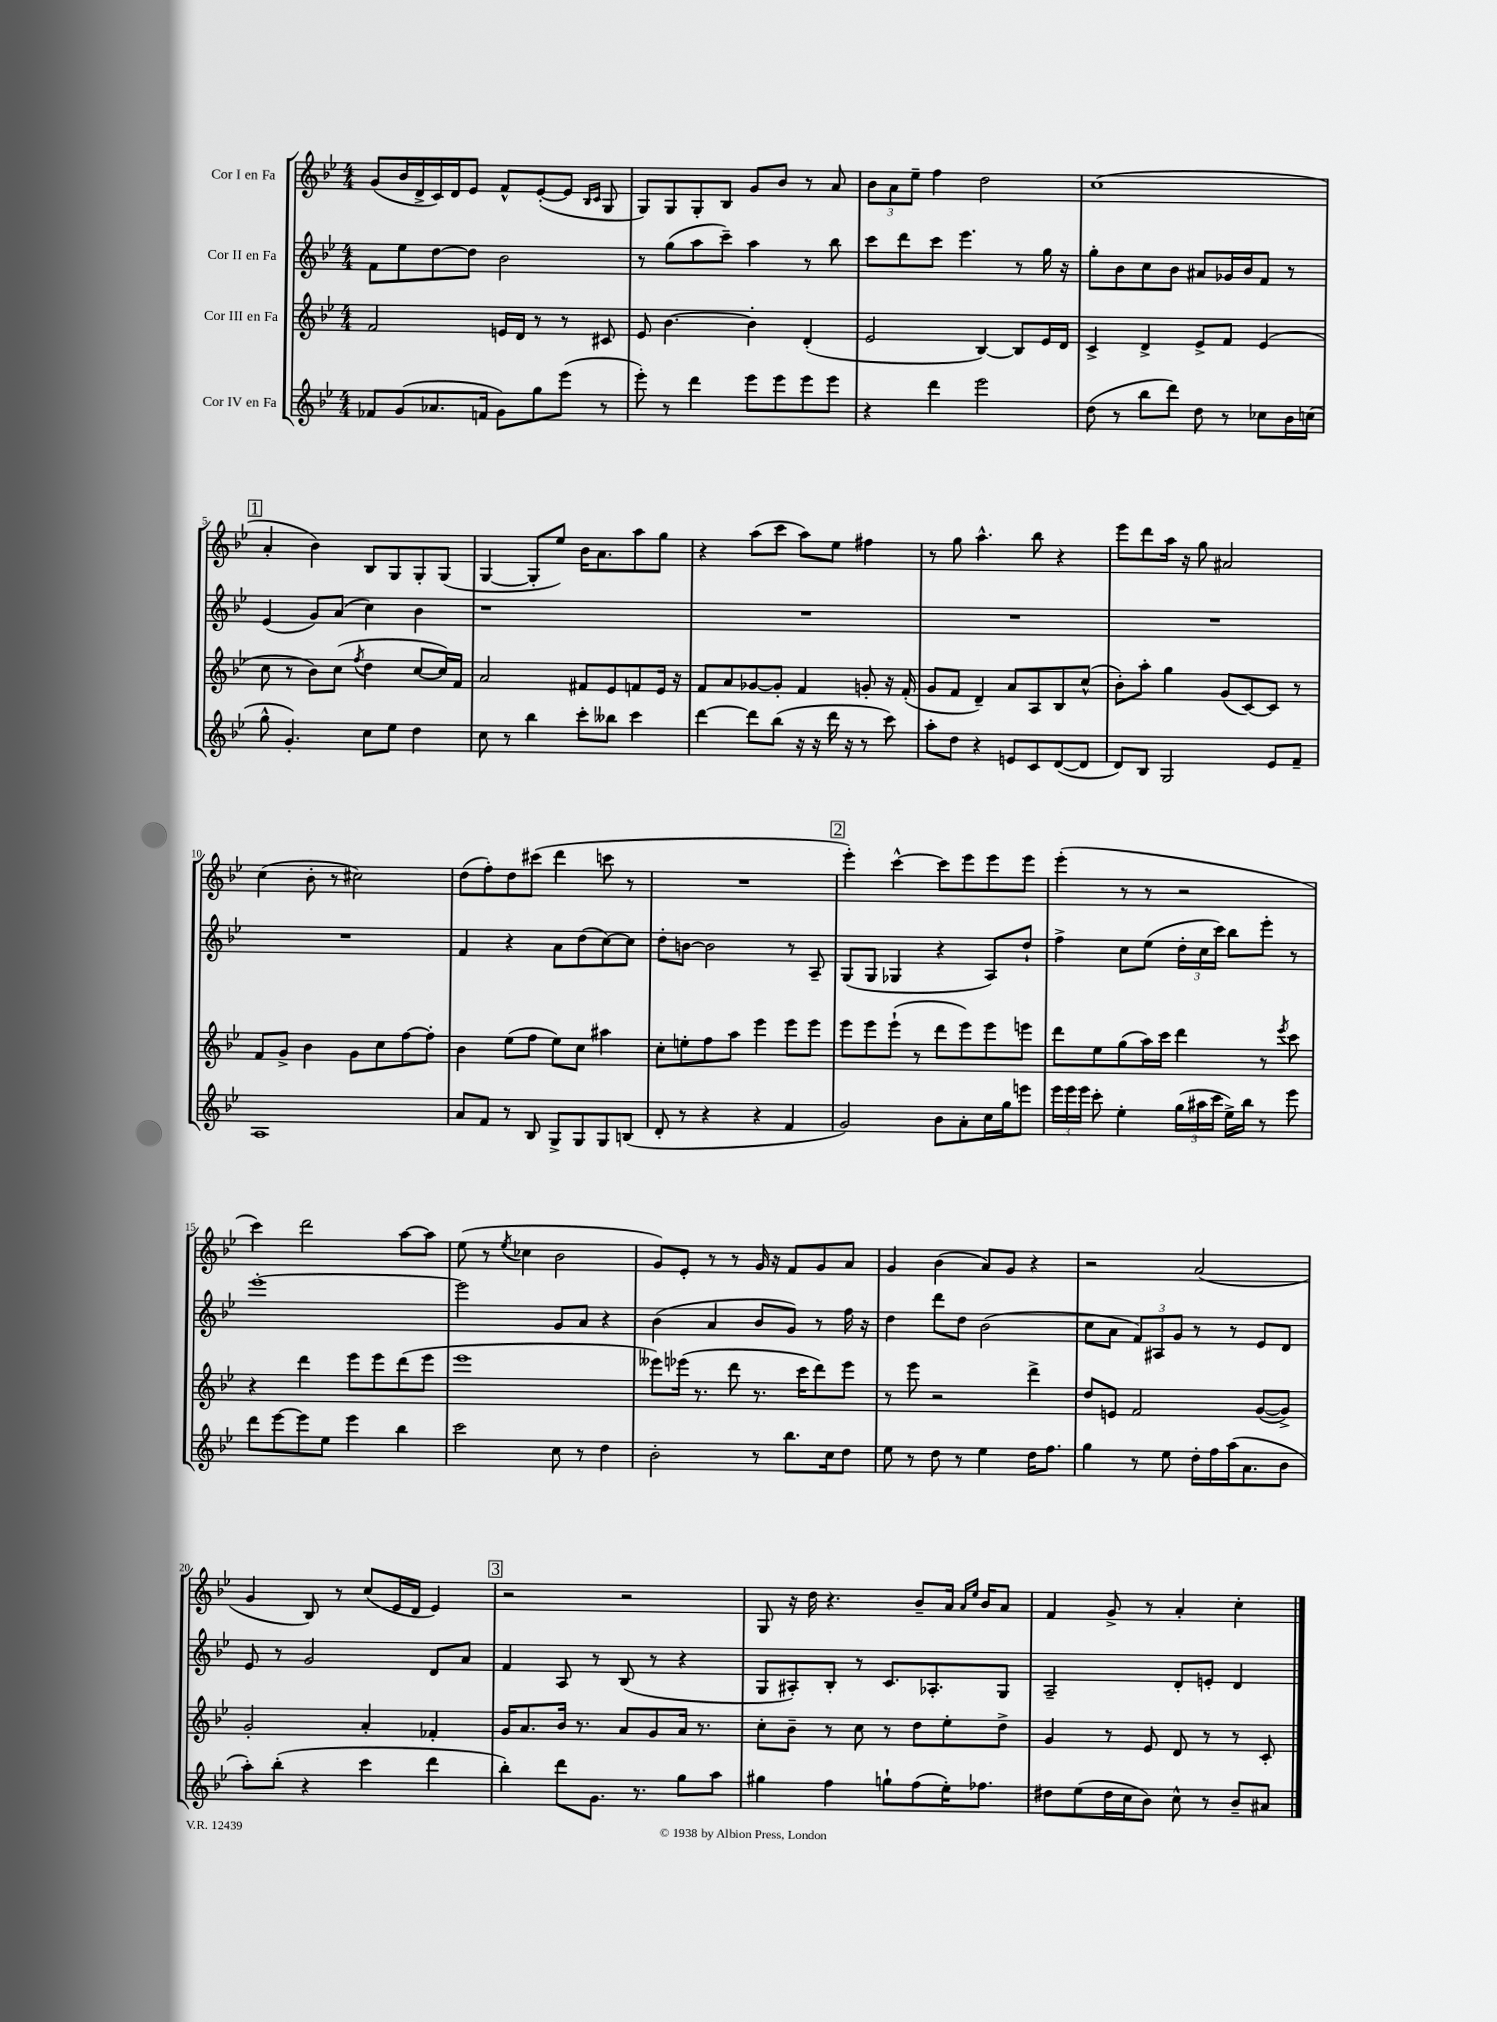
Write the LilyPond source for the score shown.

<<
\new StaffGroup <<
\new Staff = "s0" \with { instrumentName = "Cor I en Fa" } {
    \clef treble \key bes \major \numericTimeSignature \time 4/4
    \autoBeamOff g'8[( bes'16 d'16-> c'16) d'16 ees'8] f'8[-^ ees'8~-.( ees'8] \grace { bes16[ c'16] } g8 |
    g8[) g8 g8-. bes8] g'8[ bes'8] r8 a'8 |
    \tuplet 3/2 { bes'8[ a'8 ees''8]-- } f''4 d''2 |
    c''1( |
    \mark \markup { \box "1" } a'4-. bes'4) bes8[ g8 g8-. g8]( |
    g4~ g8[-. ees''8]) bes'16[ a'8. a''8 g''8] |
    r4 a''8[( c'''8] a''8[) ees''8] fis''4 |
    r8 g''8 a''4.-^ bes''8 r4 |
    ees'''8[ d'''8 a''16] r16 g''8 ais'2 |
    c''4( bes'8-. r8 cis''2) |
    d''8[( f''8-.) d''8 cis'''8]( d'''4 c'''8 r8 |
    R1 |
    \mark \markup { \box "2" } ees'''4-.) c'''4~-^ c'''8[ ees'''8 ees'''8 ees'''8] |
    ees'''4-.( r8 r8 r2 |
    c'''4) d'''2 a''8[~ a''8] |
    ees''8( r8 \acciaccatura { ees''8 } ces''4 bes'2 |
    g'8[) ees'8]-. r8 r8 g'16 r16 f'8[ g'8 a'8] |
    g'4 bes'4( a'8[) g'8] r4 |
    r2 a'2( |
    g'4 bes8) r8 c''8[( ees'16 d'16] ees'4) |
    \mark \markup { \box "3" } r2 r2 |
    g8 r16 d''16 r4. bes'8[-- a'16] \grace { a'16[ ees''16] } bes'16[ a'8] |
    f'4 g'8-> r8 a'4-. c''4-. \bar "|." |
}
\new Staff = "s1" \with { instrumentName = "Cor II en Fa" } {
    \clef treble \key bes \major \numericTimeSignature \time 4/4
    \autoBeamOff f'8[ ees''8 d''8~ d''8] bes'2 |
    r8 g''8[( a''8 c'''8]--) a''4 r8 bes''8 |
    c'''8[ d'''8 c'''8] ees'''4. r8 g''16 r16 |
    g''8[-. bes'8 c''8 bes'8] ais'8[ ges'16 bes'16 f'8] r8 |
    \mark \markup { \box "1" } ees'4( g'8[) a'8]( c''4) bes'4 |
    r1 |
    R1 |
    R1 |
    R1 |
    R1 |
    f'4 r4 a'8[ d''8( c''8~) c''8] |
    d''8[-. b'8]~ b'2 r8 a8-- |
    \mark \markup { \box "2" } g8[( g8] ges4 r4 a8[) d''8]-! |
    f''4-> c''8[ ees''8]( \tuplet 3/2 { d''16[-. c''16 c'''16]) } bes''8[ ees'''8]-. r8 |
    ees'''1~-. |
    ees'''2 g'8[ a'8] r4 |
    bes'4( a'4 bes'8[ g'8]) r8 f''16 r16 |
    d''4 d'''8[ d''8] bes'2( |
    c''8[ a'8] \tuplet 3/2 { f'8[) ais8 g'8] } r8 r8 ees'8[ d'8] |
    ees'8 r8 g'2 d'8[ a'8] |
    \mark \markup { \box "3" } f'4 a8 r8 bes8( r8 r4 |
    g8[ ais8-.) bes8]-. r8 c'8.[ aes8.-. g8] |
    a2-- d'8[-. e'8]-. d'4 \bar "|." |
}
\new Staff = "s2" \with { instrumentName = "Cor III en Fa" } {
    \clef treble \key bes \major \numericTimeSignature \time 4/4
    \autoBeamOff f'2 e'16[ d'16] r8 r8 cis'8 |
    ees'8 bes'4.~ bes'4-. d'4-.( |
    ees'2 bes4~) bes8[ ees'16 d'16] |
    c'4-> d'4-> ees'8[-> f'8] ees'4( |
    \mark \markup { \box "1" } c''8 r8 bes'8[) c''8]( \acciaccatura { f''8 } d''4 c''8[~ c''16) f'16] |
    a'2 fis'8[ ees'8 f'8 ees'16] r16 |
    f'8[ a'8 ges'8~ ges'8]-. f'4 g'8-. r16 f'16-.( |
    g'8[ f'8] d'4--) a'8[ a8 bes8 c''8]-^( |
    bes'8[-.) a''8]-. g''4 g'8[( c'8~) c'8] r8 |
    f'8[ g'8]-> bes'4 g'8[ c''8 f''8~ f''8]-. |
    bes'4 ees''8[( f''8] ees''8[) c''8] ais''4 |
    c''8[-. e''8-. f''8 a''8] ees'''4 ees'''8[ ees'''8] |
    \mark \markup { \box "2" } ees'''8[ ees'''8 ees'''8]-!( r8 d'''8[ ees'''8) ees'''8 e'''8] |
    d'''8[ ees''8 g''8( a''16) c'''16] d'''4 r8 \acciaccatura { ees'''8 } c'''8 |
    r4 d'''4 ees'''8[ ees'''8 d'''8( ees'''8] |
    ees'''1 |
    eeses'''8[) ees'''16]( r8. d'''8 r8. c'''16[ d'''8) ees'''8] |
    r8 ees'''8 r2 d'''4-> |
    d''8[ e'8] f'2 g'8[~( g'8]->) |
    g'2-. a'4-. fes'4-. |
    \mark \markup { \box "3" } g'16[ a'8. bes'16] r8. a'8[ g'8 a'16] r8. |
    c''8[-. bes'8]-- r8 c''8 r8 d''8[ ees''8-. d''8]-> |
    g'4 r8 ees'8 d'8 r8 r8 c'8-. \bar "|." |
}
\new Staff = "s3" \with { instrumentName = "Cor IV en Fa" } {
    \clef treble \key bes \major \numericTimeSignature \time 4/4
    \autoBeamOff fes'8[ g'8( aes'8. f'16] g'8[) g''8 ees'''8]( r8 |
    ees'''8-.) r8 d'''4 ees'''8[ ees'''8 ees'''8 ees'''8] |
    r4 d'''4 ees'''2 |
    d''8( r8 bes''8[ d'''8]) d''8 r8 ces''8[ bes'16 c''16]( |
    \mark \markup { \box "1" } g''8-^ g'4.-.) c''8[ ees''8] d''4 |
    c''8 r8 bes''4 c'''8[-. beses''8] c'''4 |
    d'''4~ d'''8[ bes''8]( r16 r16 d'''16 r16 r8 c'''8) |
    a''8[-. d''8] r4 e'8[ c'8 d'8~( d'8] |
    d'8[) bes8] g2 ees'8[ f'8]-- |
    a1 |
    a'8[ f'8] r8 bes8 g8[-> g8 g8 b8]( |
    d'8-. r8 r4 r4 f'4 |
    \mark \markup { \box "2" } g'2) bes'8[ a'8-. c''16 g''16 e'''8] |
    \tuplet 3/2 { ees'''16[ ees'''16 ees'''16] } c'''8-. ees''4-. \tuplet 3/2 { g''16[( ais''16 c'''16] } ees''16[->) bes''16] r8 ees'''8 |
    d'''8[ ees'''8~ ees'''8 ees''8] ees'''4 bes''4 |
    c'''2 c''8 r8 d''4 |
    bes'2-. r8 bes''8.[ c''16 d''8] |
    ees''8 r8 d''8 r8 ees''4 d''16[ f''8.] |
    g''4 r8 ees''8 d''16[-. f''16 a''16( a'8. bes'8] |
    a''8[-.) bes''8]-.( r4 c'''4 d'''4 |
    \mark \markup { \box "3" } bes''4-.) d'''8[ g'8.] r8. g''8[ a''8] |
    gis''4 f''4 g''8[-! f''8( ees''16-.) fes''8.] |
    dis''8[ ees''8( dis''16 c''16 bes'8]) c''8-^ r8 bes'8[-- ais'8] \bar "|." |
}
>>
>>
